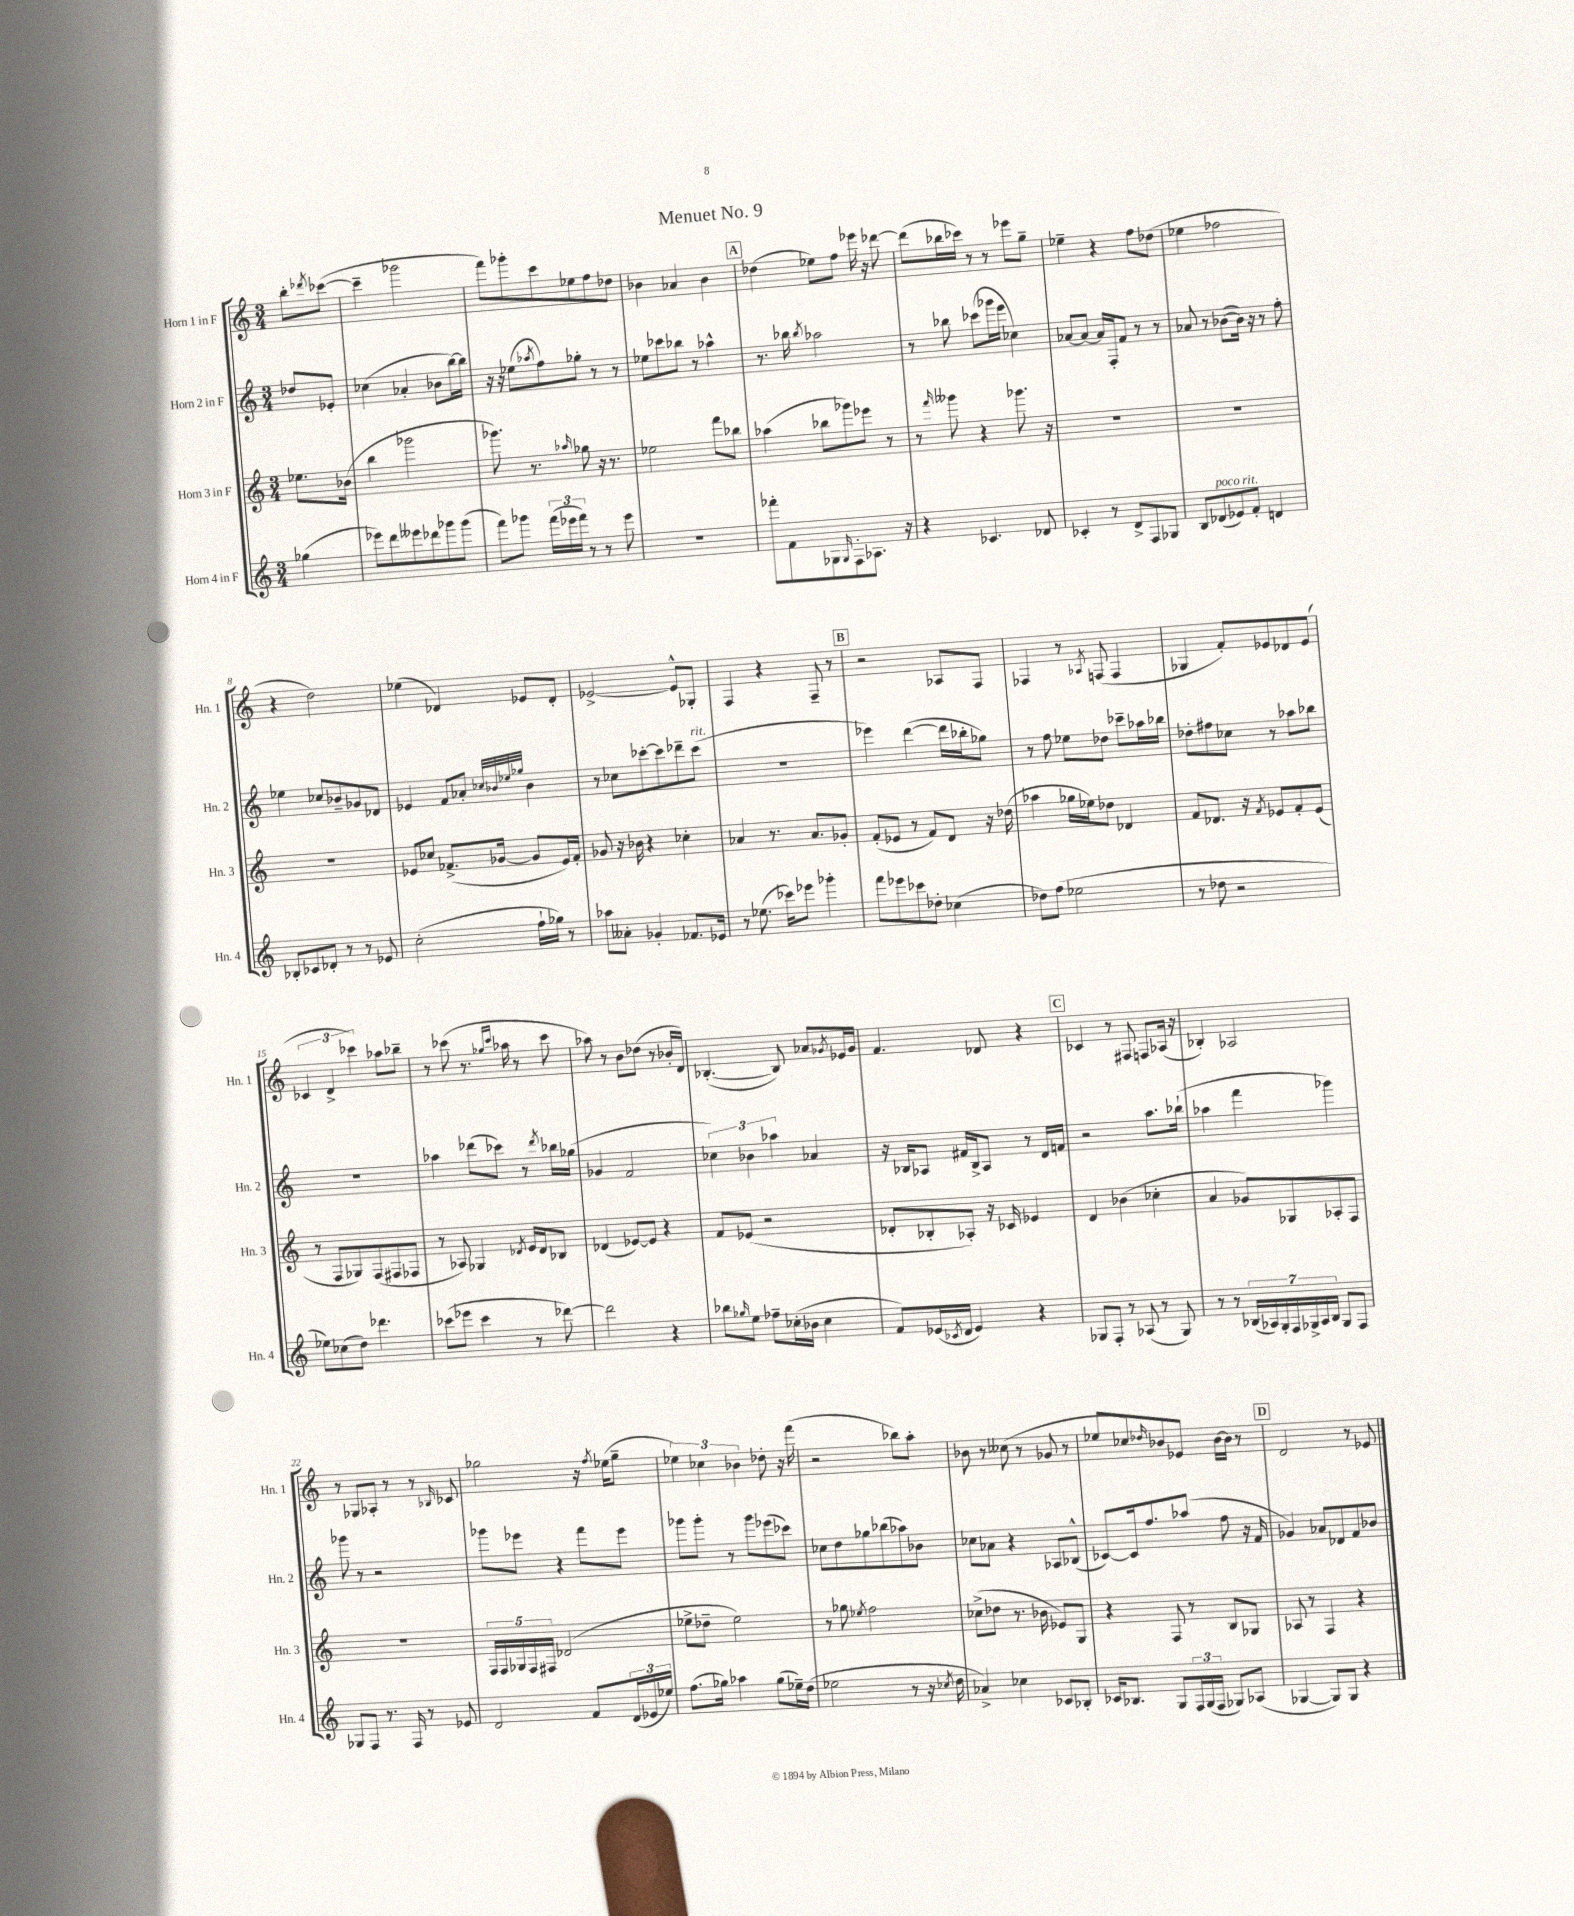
\header { title = "Menuet No. 9" }
<<
\new StaffGroup <<
\new Staff = "s0" \with { instrumentName = "Horn 1 in F" shortInstrumentName = "Hn. 1" } {
    \clef treble \key c \major \numericTimeSignature \time 3/4 \partial 4
    b''8-. \acciaccatura { des'''8 } ces'''8~( |
    ces'''4-- ges'''2 |
    f'''8) ges'''8-. c'''8 ees''8 f''8 des''8 |
    bes'4 aes'4 bes'4 |
    \mark \markup { \box "A" } des''4( ees''8) f''8 ees'''16 r16 des'''8~ |
    des'''8( bes''16 ces'''16) r8 r8 ees'''8 g''8-- |
    ees''4-- r4 f''8 des''8( |
    ees''4 fes''2 |
    r4 d''2) |
    ees''4( des'4) ees'8 des'8-. |
    ees'2~-> ees'8-^ ges8-. |
    f4 r4 f8-- r8 |
    \mark \markup { \box "B" } r2 aes8 f8 |
    fes4 r8 \acciaccatura { aes8 } f8( f4 |
    ges4 f'8-.) ees'8 des'8 ees'8( |
    \tuplet 3/2 { ces'4 d'4-> ces'''4) } aes''8 bes''8-- |
    r8 ces'''8( r8. \grace { ges''16 ces'''16 } aes''16 r8 ces'''8 |
    aes''8) r8 b'8 des''8( r8 bes'16-. d'16) |
    bes4.~-.( bes8) aes'8 \acciaccatura { ges'8 } ees'16 ges'16 |
    f'4. des'8 r4 |
    \mark \markup { \box "C" } ces'4 r8 fis8 f8 aes16( r16 |
    bes4-.) aes2 |
    r8 ges8 aes8-. r8 r8 \grace { bes16 } ces'8 |
    ges''2 r16 \acciaccatura { f''8 } ees''16( ges''8-- |
    \tuplet 3/2 { ees''4) ces''4 bes'4 } des''8-. r16 f'''16( |
    r2 bes''8) a''8-. |
    bes'8 r8 ceses''8( r8 ges'8 r8 |
    ees''8 ces''8) \grace { des''16 } bes'8 ees'8 bes'16~ bes'16 r8 |
    \mark \markup { \box "D" } d'2 r8 ees'8 \bar "|." |
}
\new Staff = "s1" \with { instrumentName = "Horn 2 in F" shortInstrumentName = "Hn. 2" } {
    \clef treble \key c \major \numericTimeSignature \time 3/4 \partial 4
    des''8 ees'8-. |
    ces''4( aes'4-. bes'8 b''16~) b''16 |
    r16 r16 ees''8( \acciaccatura { aes''8 } f''8) ges''8-. r8 r8 |
    ees''8 ces'''8 bes''8 r8 aes''4-^ |
    \mark \markup { \box "A" } r8. bes''16 \acciaccatura { bes''8 } aes''2 |
    r8 bes''8 ces'''8( ges'''16 e'''16 ces''4) |
    aes'8~ aes'8~ aes'16 f16-. f'8 r8 r8 |
    aes'8 r8 bes'8~( bes'16) r16 r8 f''8-. |
    ees''4 ces''8 bes'8-- ges'8 des'8 |
    ees'4 f'8 aes'8-. \grace { ces''32 bes'32 ees''32 ges''32 } bes'4 |
    r8 ces''8 ces'''8~-. ces'''8 des'''8-- ces'''8^\markup { \italic "rit." }( |
    R2. |
    \mark \markup { \box "B" } ees'''4) d'''4~( d'''16 bes''16-. ges''8) |
    r8 f''8 ees''8 des''8 ces'''8-- aes''16 bes''16 |
    des''8-. fis''8 ces''8 r8 aes''8 bes''8 |
    R2. |
    aes''4 des'''8( ces'''8) r8 \acciaccatura { des'''8 } bes''16 ges''16( |
    ges'4 f'2 |
    \tuplet 3/2 { ces''4) bes'4 aes''4 } aes'4 |
    r16 bes16 aes8 fis'16 bes16-> aes8 r8 d'16 f'16 |
    \mark \markup { \box "C" } r2 a''8. bes''16-!( |
    aes''4 f'''4 ges'''4) |
    ges'''8 r8 r2 |
    ges'''8 ees'''8 r4 f'''8 ees'''8 |
    ges'''8 ges'''8-. r8 ges'''8 ees'''8( ces'''8) |
    ces''8 d''8 ges''8 bes''8( aes''8) bes'8 |
    ces''8 aes'8 r4 aes8 bes8-^( |
    ces'8~) ces'16 f''8. aes''8( f''8 r16 f'16 |
    \mark \markup { \box "D" } ges'4) aes'8 des'8 f'8 bes'8 \bar "|." |
}
\new Staff = "s2" \with { instrumentName = "Horn 3 in F" shortInstrumentName = "Hn. 3" } {
    \clef treble \key c \major \numericTimeSignature \time 3/4 \partial 4
    ees''8. bes'16( |
    b''4 ges'''2 |
    ges'''8.) r8. \grace { aes''16 } ges''8 r16 r8. |
    ees''2 f'''8 bes''8 |
    \mark \markup { \box "A" } aes''4( bes''8 ges'''8) ees'''8 r8 |
    r8 \grace { f'''16 } geses'''8 r4 ges'''8. r16 |
    R2. |
    R2. |
    R2. |
    ees'8 ces''8 fes'8.->( ges'16~ ges'8 ees'16) fes'16-. |
    ges'8 r16 bes'16 r4 ces''4-. |
    aes'4 r8. aes'8. ges'8-. |
    \mark \markup { \box "B" } f'8-.( ees'8 r8 f'8) d'8 r16 des''16( |
    aes''4 ges''16 ees''16) des''8 des'4 |
    f'8 des'8. r16 \acciaccatura { f'8 } ees'8 f'8-. ees'8( |
    r8 f8 ges8) f8( fis8 fes8 |
    r8 aes8) ges4 \acciaccatura { des'8 } e'16 des'16 bes8 |
    des'4( ees'8~) ees'8 r4 |
    f'8 ees'8( r2 |
    des'8-. bes8-. aes8-.) r16 ces'16 ees'4 |
    \mark \markup { \box "C" } d'4 bes'4( ces''4-. |
    a'4 ges'8) ges8 aes8-. f8 |
    R2. |
    \tuplet 5/4 { f16 f16 ges16 f16 fis16 } des'2( |
    ees''8-> des''8-- ees''2) |
    r8 ges''8 \acciaccatura { ees''8 } f''2 |
    ces''8->( des''8 r8. bes'16 ees'8) g8 |
    r4 f8 r8 b8 ges8 |
    \mark \markup { \box "D" } aes8 r8 f4 r4 \bar "|." |
}
\new Staff = "s3" \with { instrumentName = "Horn 4 in F" shortInstrumentName = "Hn. 4" } {
    \clef treble \key c \major \numericTimeSignature \time 3/4 \partial 4
    ges''4( |
    ees'''8) d'''8 eeses'''8 des'''8 ges'''8 ges'''8( |
    f'''8) ges'''8 \tuplet 3/2 { f'''16( ees'''16 f'''16) } r8 r8 ees'''8 |
    R2. |
    \mark \markup { \box "A" } fes'''8-. f'8 ges8 \grace { ges16 } f8-. aes8. r16 |
    r4 ces'4. des'8 |
    ces'4-. r8 d'8-> f8 ges8 |
    b8 des'8^\markup { \italic "poco rit." }( ees'8) f'8-. d'4 |
    bes8-. ces'8 des'8-. r8 r8 ees'8 |
    c''2-.( f''16-! ges''16) r8 |
    aes''8 aeses'8-. ges'4-. fes'8. ees'16 |
    r8 ees''8.( ces'''16) ees'''8 ges'''4-. |
    \mark \markup { \box "B" } f'''8 ees'''8 ces'''8 des''8-. ces''4( |
    des''8) f''8( ees''2 |
    r8 des''8 r2 |
    ees''8) ces''8( d''8) des'''4. |
    ces'''8( ees'''8 ces'''4 r8 des'''8~) |
    des'''2 r4 |
    bes''8 \grace { ges''16 } e''8 fes''8-- ces''16-.( bes'16 ces''4 |
    f'8) ees'16( \acciaccatura { ces'8 } d'16 ees'4) r4 |
    \mark \markup { \box "C" } ges8 f8-. r8 aes8( r8 ges8) |
    r8 r8 \tuplet 7/4 { bes16( aes16) g16-. f16 ges16-> aes16 bes16 } ges8 f8 |
    ges8 f8 r8. f16 r8 ees'8 |
    d'2 f'8 \tuplet 3/2 { d'16( ees'16 ees''16) } |
    f''8.( ges''16) aes''4 ges''8( ees''16--) d''16( |
    ees''2 r8 r16 \acciaccatura { ces''8 } d''16 |
    aes'4->) ces''4 ces'8 bes8-. |
    ces'16 bes8. g8 \tuplet 3/2 { f16 g16( f16 } ges8) aes8( |
    \mark \markup { \box "D" } ges4~ ges8) ges8 r4 \bar "|." |
}
>>
>>
